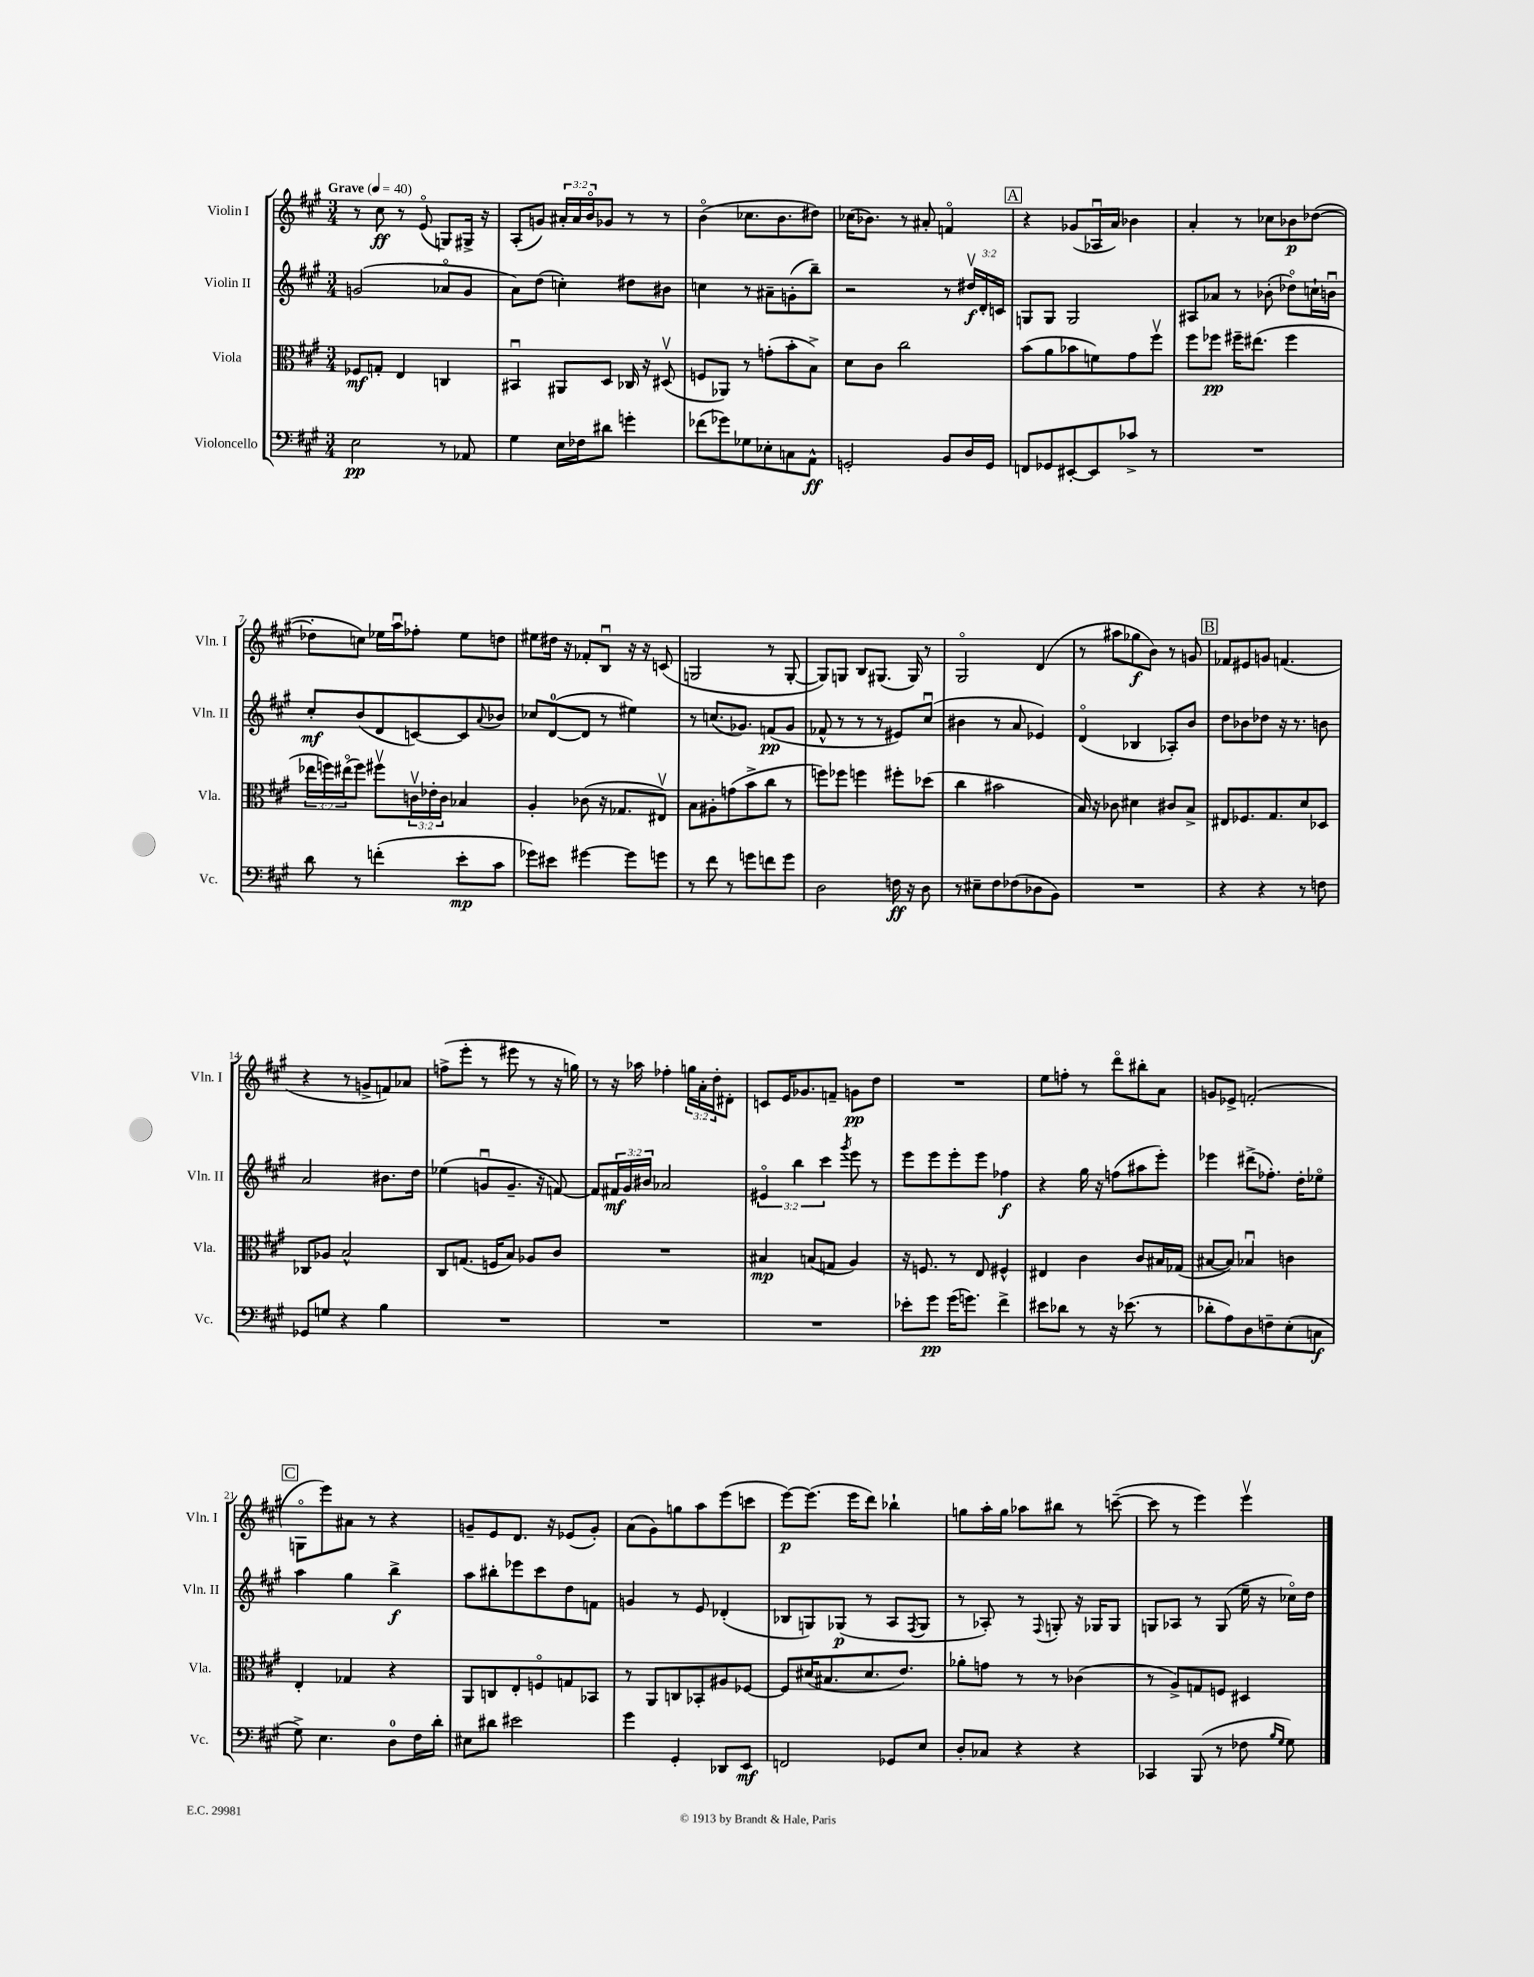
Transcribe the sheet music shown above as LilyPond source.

<<
\new StaffGroup <<
\new Staff = "s0" \with { instrumentName = "Violin I" shortInstrumentName = "Vln. I" } {
    \clef treble \key a \major \numericTimeSignature \time 3/4 \override Staff.TupletNumber.text = #tuplet-number::calc-fraction-text \tempo "Grave" 4 = 40
    r8 cis''8\ff r8 e'8\flageolet( g8) gis16-> r16 |
    a8-.( g'8) \tuplet 3/2 { ais'16-. ais'16 b'16\flageolet } ges'8 r8 r8 |
    b'4\flageolet( ces''8. b'8. dis''8) |
    ces''16( bes'8.) r8 ais'8-. f'4\flageolet |
    \mark \markup { \box "A" } r4 ges'8( aes16\downbow a'16) bes'4 |
    a'4-. r8 ces''8 bes'8\p des''8~( |
    des''8-. c''8) ees''16 a''16\downbow fes''8-. ees''8 d''8 |
    eis''8 dis''16 r16 fes'8-. b8\downbow r16 r16 c'8( |
    g2 r8 g8~-. |
    g8) g8 b8 gis8.( gis16) r8 |
    gis2\flageolet d'4( |
    r8 ais''8 ges''8\f b'8) r8 g'8 |
    \mark \markup { \box "B" } fes'8 eis'8 g'8 f'4.( |
    r4 r8 g'8-> f'8) aes'8 |
    f''8->( e'''8-. r8 eis'''8 r8 r16 g''16) |
    r8 r16 aes''16 fes''4-. \tuplet 3/2 { g''16 a'16-. d''16-. } dis'8-. |
    c'8 e'16 ges'8. f'8-- g'8\pp d''8 |
    R2. |
    e''8 f''8-. r8 d'''8\flageolet bis''8-. a'8 |
    g'8 ees'8-> f'2-.( |
    \mark \markup { \box "C" } g8\flageolet e'''8) ais'8 r8 r4 |
    g'8-- e'8 d'8. r16 ees'8( g'8-.) |
    a'8( gis'8) g''8 a''8 e'''8( c'''8 |
    e'''8~\p) e'''8.( e'''16 d'''8) bes''4-! |
    g''8 a''16-. g''16 aes''8 bis''8 r8 c'''8~--( |
    c'''8 r8 e'''4) e'''4\upbow \bar "|." |
}
\new Staff = "s1" \with { instrumentName = "Violin II" shortInstrumentName = "Vln. II" } {
    \clef treble \key a \major \numericTimeSignature \time 3/4 \override Staff.TupletNumber.text = #tuplet-number::calc-fraction-text
    g'2( aes'8\flageolet g'8 |
    a'8) d''8( c''4-.) dis''8 bis'8 |
    c''4 r8 ais'8-- g'8-.( b''8--) |
    r2 r8 \tuplet 3/2 { dis''16\upbow\f d'16-. c'16 } |
    \mark \markup { \box "A" } g8 g8 g2 |
    ais8 aes'8 r8 bes'8-.( des''8\flageolet) c''16-! b'16\downbow |
    cis''8-.\mf b'8( d'8 c'8~) c'8 \appoggiatura { a'8 } bes'8 |
    ces''8 d'8-0~( d'8 r8 eis''4) |
    r8 c''8.( ges'8.) f'8\pp( ges'8 |
    fes'8-^ r8 r8 r8 eis'8) cis''8\downbow( |
    bis'4 r8 a'8 ees'4) |
    d'4\flageolet( bes4 aes8-.) b'8 |
    \mark \markup { \box "B" } d''8 bes'8 des''8 r16 r8. b'8 |
    a'2 bis'8. d''16 |
    ees''4( g'8\downbow g'8.-- r16 f'8~) |
    f'8 \tuplet 3/2 { fis'16\mf gis'16 bis'16 } aes'2 |
    \tuplet 3/2 { eis'4\flageolet b''4 cis'''4 } \acciaccatura { gis'''8 } e'''8 r8 |
    e'''8 e'''8 e'''8-. e'''8 fes''4\f |
    r4 gis''16 r16 f''8( ais''8 e'''8-.) |
    ees'''4 dis'''8->( fes''8.-.) d''16-. ees''8\flageolet |
    \mark \markup { \box "C" } a''4 gis''4 b''4->\f |
    a''8 bis''8-. ees'''8 cis'''8 d''8 f'8 |
    g'4 r8 e'8 des'4-.( |
    bes8 g8) ges8\p( r8 a8 \acciaccatura { fis8 } ges8 |
    r8 aes8-.) r8 \appoggiatura { fis8 } g8-. r16 ges16 ges8 |
    g8 aes8 r8 g8( e''16-- r16 ces''16\flageolet) d''16 \bar "|." |
}
\new Staff = "s2" \with { instrumentName = "Viola" shortInstrumentName = "Vla." } {
    \clef alto \key a \major \numericTimeSignature \time 3/4 \override Staff.TupletNumber.text = #tuplet-number::calc-fraction-text
    fes8\mf g8-. e4 c4 |
    bis,4\downbow ais,8 d8 ces16 r16 dis8\upbow( |
    f8 aes,8) r8 g'8-.( b'8-. b8->) |
    d'8 cis'8 cis''2 |
    \mark \markup { \box "A" } b'8( a'8 bes'8 f'8) gis'8 fis''8\upbow |
    fis''8 fes''8\pp fis''16-- eis''8.( fis''4 |
    \tuplet 3/2 { ees''16 f''16) eis''16\flageolet( } f''8) fis''8\upbow \tuplet 3/2 { c'16\upbow ees'16-. c'16 } bes4 |
    a4-. ces'8( r16 ges8. eis8\upbow) |
    b8 ais8-. g'8( b'8-> cis''8 r8 |
    f''8) fes''8 f''4 fis''8-. des''8( |
    cis''4 bis'2 |
    b16) r16 ces'8 dis'4 cis'8 b8-> |
    \mark \markup { \box "B" } eis8 fes8. gis8. d'8 des8 |
    ces8 aes8 b2-^ |
    cis8 g8.( f16 b8) aes8 cis'8 |
    R2. |
    bis4\mp b8( g8 a4) |
    r16 f8. r8 e8 fis4-^ |
    eis4 cis'4 cis'8 bis16 ges16( |
    bis8~ bis8) bes4\downbow c'4 |
    \mark \markup { \box "C" } e4-. ges4 r4 |
    a,8 c8 e8-. f8\flageolet g8 bes,8 |
    r8 a,8 c8 bes,8-. ais8 fes8~ |
    fes8 dis'16( bis8. dis'8. e'8.) |
    aes'8-. g'8 r8 r8 ces'4( |
    r8 a8->) g8 f8 dis4 \bar "|." |
}
\new Staff = "s3" \with { instrumentName = "Violoncello" shortInstrumentName = "Vc." } {
    \clef bass \key a \major \numericTimeSignature \time 3/4
    e2\pp r8 aes,8 |
    gis4 e16 fes16 dis'8 g'4-. |
    fes'8( ges'8) ges8 ees8-. c8 a,8-^\ff |
    g,2-. b,8 d16 g,16 |
    \mark \markup { \box "A" } f,8 ges,8 eis,8~-. eis,8 ces'8-> r8 |
    R2. |
    d'8 r8 f'4-.( e'8-.\mp cis'8 |
    ges'8) eis'8 gis'4~ gis'8 g'8 |
    r8 fis'8 r8 g'8 f'8 g'8 |
    d2 f16\ff r16 d8 |
    r8 eis8-- fis8 fes8( des8 b,8) |
    R2. |
    \mark \markup { \box "B" } r4 r4 r8 f8 |
    ges,8 g8 r4 b4 |
    R2. |
    R2. |
    R2. |
    ees'8-. gis'8\pp gis'16( g'8.) fis'4-> |
    eis'8 des'8 r8 r16 ees'8.( r8 |
    des'8-. a8) d8 f8-- e8-.( c8\f |
    \mark \markup { \box "C" } gis8->) e4. d8-0 fis16 d'16-. |
    eis8 dis'8 eis'2 |
    gis'4 gis,4-. des,8 e,8\mf |
    f,2 ges,8 e8 |
    d8-. ces8 r4 r4 |
    ces,4 b,,8( r8 fes8 \grace { b16 gis16 } gis8) \bar "|." |
}
>>
>>
